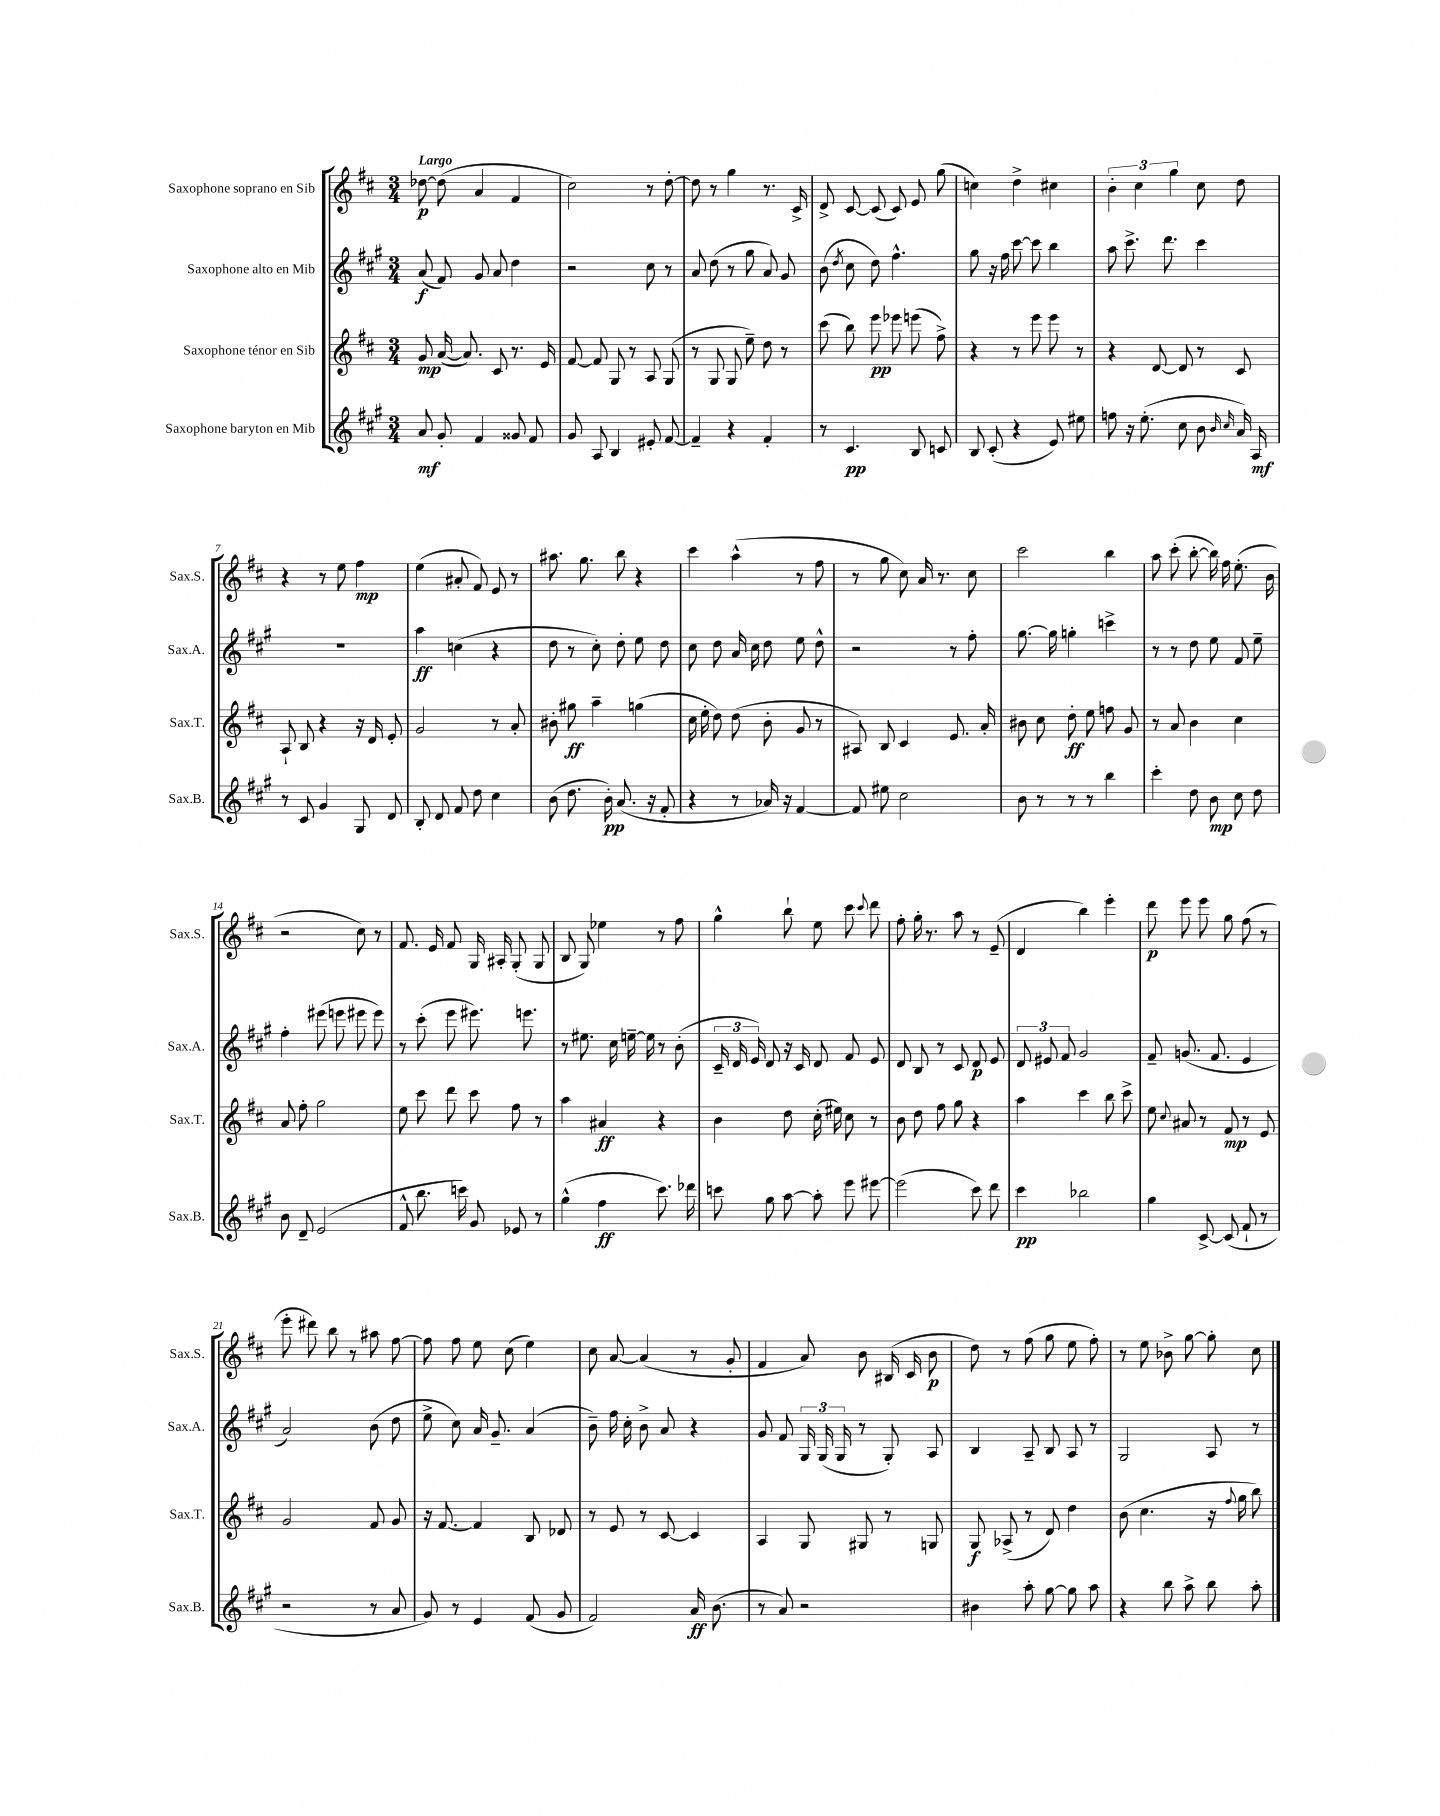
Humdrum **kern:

**kern	**kern	**kern	**kern
*staff4	*staff3	*staff2	*staff1
*clefG2	*clefG2	*clefG2	*clefG2
*k[f#c#g#]	*k[f#c#]	*k[f#c#g#]	*k[f#c#]
*M3/4	*M3/4	*M3/4	*M3/4
8a/	8g/	(8a/	[8dd-\
8g#'/	([16a/	8f#/)	(8dd-\]
.	8.a/])	.	.
4f#/	.	8g#/	4a/
.	8c#/	8a/	.
8g##/	8.r	4dd\	4f#/
8f#/	.	.	.
.	16e/	.	.
=	=	=	=
8g#/	[8f#/	2r	2cc#\)
8A/	8f#/]	.	.
4B/	8G/	.	.
.	8r	.	.
8e#'/	8A/	8cc#\	8r
[8f#/	(8G/	8r	[8dd'\
=	=	=	=
4f#~/]	8r	8a/	8dd\]
.	8G/	(8dd\	8r
4r	8G/	8r	4gg\
.	8ee~\)	8gg#\	.
4f#'/	8dd\	8a/)	8.r
.	8r	8g#/	.
.	.	.	16c#^/
=	=	=	=
8r	(8ccc#\	(8b\	8d^/
.	.	8qdd/	.
4.c#/	8bb\)	8cc#\	[8c#/
.	8eee\	8dd\)	(8c#/]
.	8eee-\	4.ff#^^\	8c#/)
8B/	(8eee\	.	8e/
8c/	8ff#^\)	.	(8gg\
=	=	=	=
8B/	4r	8gg#\	4cc\)
(8c#'/	.	16r	.
.	.	16ff#\	.
4r	8r	[8ccc#\	4dd^\
.	8eee\	8ccc#\]	.
8e/)	8eee\	4bb\	4cc#\
8ee#\	8r	.	.
=	=	=	=
8ff\	4r	8aa\	6b'\
16r	.	8.ccc#^\	.
.	.	.	6cc#\
(8.ee'\	.	.	.
.	[8d/	.	.
.	.	8.ddd\	.
.	.	.	6gg\
8cc#\	8d/]	.	.
8b\	8r	4ccc#\	8cc#\
16qqb/	.	.	.
16qqcc#/	.	.	.
16a/)	8c#/	.	8dd\
16A/	.	.	.
=	=	=	=
8r	8A`/	2.r	4r
8c#/	8B/	.	.
4g#/	4r	.	8r
.	.	.	8ee\
8G#/	16r	.	4ff#\
.	16d/	.	.
8d/	8e'/	.	.
=	=	=	=
8B'/	2g/	4aa\	(4ee\
8d/	.	.	.
8f#/	.	(4cc\	8a#'/
8dd\	.	.	8f#/)
4cc#\	8r	4r	8e/
.	8a'/	.	8r
=	=	=	=
(8b\	8b#'\	8dd\	8.aa#\
8.dd\	8gg#\	8r	.
.	.	.	8.gg\
.	4aa~\	8cc#'\)	.
16b'\)	.	.	.
(8.a/	.	8dd'\	8bb\
.	(4gg\	8ee\	4r
16r	.	.	.
8f#'/	.	8dd\	.
=	=	=	=
4r	16cc#\	8cc#\	4ccc#\
.	16ee'\	.	.
.	8dd\)	8dd\	.
8r	(8dd\	16a/	(4aa^^\
.	.	16cc#\	.
16a-/)	8b'\	8dd\	.
16r	.	.	.
[4f#/	8g/	8ee\	8r
.	8r	8dd^^\	8ff#\
=	=	=	=
8f#/]	8A#/)	2r	8r
8ee#\	8B/	.	8gg\
2cc#\	4c#/	.	8cc#\)
.	.	.	16a/
.	.	.	8.r
.	8.e/	8r	.
.	.	8ff#'\	8cc#\
.	16a'/	.	.
=	=	=	=
8b\	8b#\	[8.gg#\	2ccc#\
8r	8cc#\	.	.
.	.	16gg#\]	.
8r	8dd'\	4gg'\	.
8r	8ee\	.	.
4bb\	8ff\	4ccc^\	4bb\
.	8g/	.	.
=	=	=	=
4ccc#'\	8r	8r	8aa\
.	8a/	8r	(8ccc#'\
8dd\	4b\	8dd\	[8bb'\
8b\	.	8ee\	16bb\])
.	.	.	16ff#\
8cc#\	4cc#\	8f#/	(8.ee'\
8dd\	.	8ee~\	.
.	.	.	16b\
=	=	=	=
8b\	8a/	4ff#'\	2r
8d~/	8ff#'\	.	.
(2e/	2gg\	(8eee#\	.
.	.	8eee\	.
.	.	8eee#\	8cc#\)
.	.	8eee#\)	8r
=	=	=	=
8f#^^/	8ee\	8r	8.f#/
8.bb\	8ccc#\	(8ccc#'\	.
.	.	.	16e/
.	8ddd\	8eee\	8f#/
16ccc\)	.	.	.
8g#/	8ccc#\	8.eee#\)	16G/
.	.	.	16A#'/
8e-/	8ff#\	.	(8G'/
.	.	8.eee\	.
8r	8r	.	8G/
=	=	=	=
(4gg#^^\	4aa\	8r	8B/
.	.	8.ee#\	8G/)
4ff#\	4a#/	.	4ee-\
.	.	16cc#\	.
.	.	[16ee~\	.
.	.	16ee\]	.
8.ccc#\)	4r	8r	8r
.	.	(8b'\	8ff#\
16ddd-\	.	.	.
=	=	=	=
8ccc\	4b\	24c#~/	4gg^^\
.	.	24d/	.
.	.	24e/)	.
8gg#\	.	8d/	.
[8aa\	8dd\	16r	8bb`\
.	.	16c#/	.
8aa'\]	(16cc#'\	8d/	8ee\
.	16ee#\)	.	.
8eee\	8cc#\	8f#/	8ccc#\
.	.	.	8qqccc#/
[8eee#\	8r	8e/	8ddd\
=	=	=	=
(2eee#\]	8b\	8d/	8ff#'\
.	8dd\	8B/	16gg'\
.	.	.	8.r
.	8ff#\	8r	.
.	8gg\	8c#/	8aa\
8ccc#\)	4r	8d/	8r
8ddd\	.	8e/	(8e~/
=	=	=	=
4ccc#\	4aa\	12d/	4d/
.	.	12e#/	.
.	.	12f#/	.
2bb-\	4ccc#\	2g#/	4bb\)
.	8bb\	.	4eee'\
.	8ccc#^\	.	.
=	=	=	=
4gg#\	8ee\	8f#~/	8ddd\
.	8qqcc#/	.	.
.	8a#/	(8.g/	8eee\
[8c#^/	8r	.	8eee\
.	.	8.f#/	.
(8c#/]	8f#/	.	8gg\
8f#`/	8r	4e/	(8ff#\
8r	8e/	.	8r
=	=	=	=
2r	2g/	2a/)	8eee'\
.	.	.	8ddd#\)
.	.	.	8bb\
.	.	.	8r
8r	8f#/	(8b\	8aa#\
8a/	8g/	8dd\	[8ff#\
=	=	=	=
8g#/)	16r	8ee^\	8ff#\]
.	[8.f#/	.	.
8r	.	8cc#\)	8ff#\
4e/	4f#/]	16a/	8ee\
.	.	8.g#~/	.
.	.	.	(8cc#\
(8f#/	8B/	(4a/	4ee\)
8g#/	8d-/	.	.
=	=	=	=
2f#/)	8r	8b~\)	8cc#\
.	8e/	16ff#\	[8a/
.	.	16cc#'\	.
.	8r	8b^\	(4a/]
.	[8c#/	8a/	.
16a/	4c#/]	4r	8r
(8.b\	.	.	.
.	.	.	8g'/
=	=	=	=
8r	4A/	8g#/	4f#/
8a/)	.	8f#/	.
2r	8G/	24G#/	8a/)
.	.	(24G#/	.
.	.	24G#/	.
.	8G#/	8r	8b\
.	8r	8G#'/)	(16B#/
.	.	.	16c#/
.	8G/	8A/	8b\
=	=	=	=
4b#\	8G/	4B/	8dd\)
.	(8A-^/	.	8r
8aa'\	8r	8A~/	(8ff#\
[8gg#\	8d/)	8B/	8gg\
8gg#\]	4dd\	8A/	8ee\
8aa\	.	8r	8ff#'\)
=	=	=	=
4r	(8b\	2G#/	8r
.	4.cc#\	.	8ee\
8bb\	.	.	8b-^\
8aa^\	.	.	[8gg\
8bb\	16r	8A/	8gg'\]
.	8qqff#/	.	.
.	16gg\	.	.
8aa'\	8bb\)	8r	8cc#\
==	==	==	==
*-	*-	*-	*-
